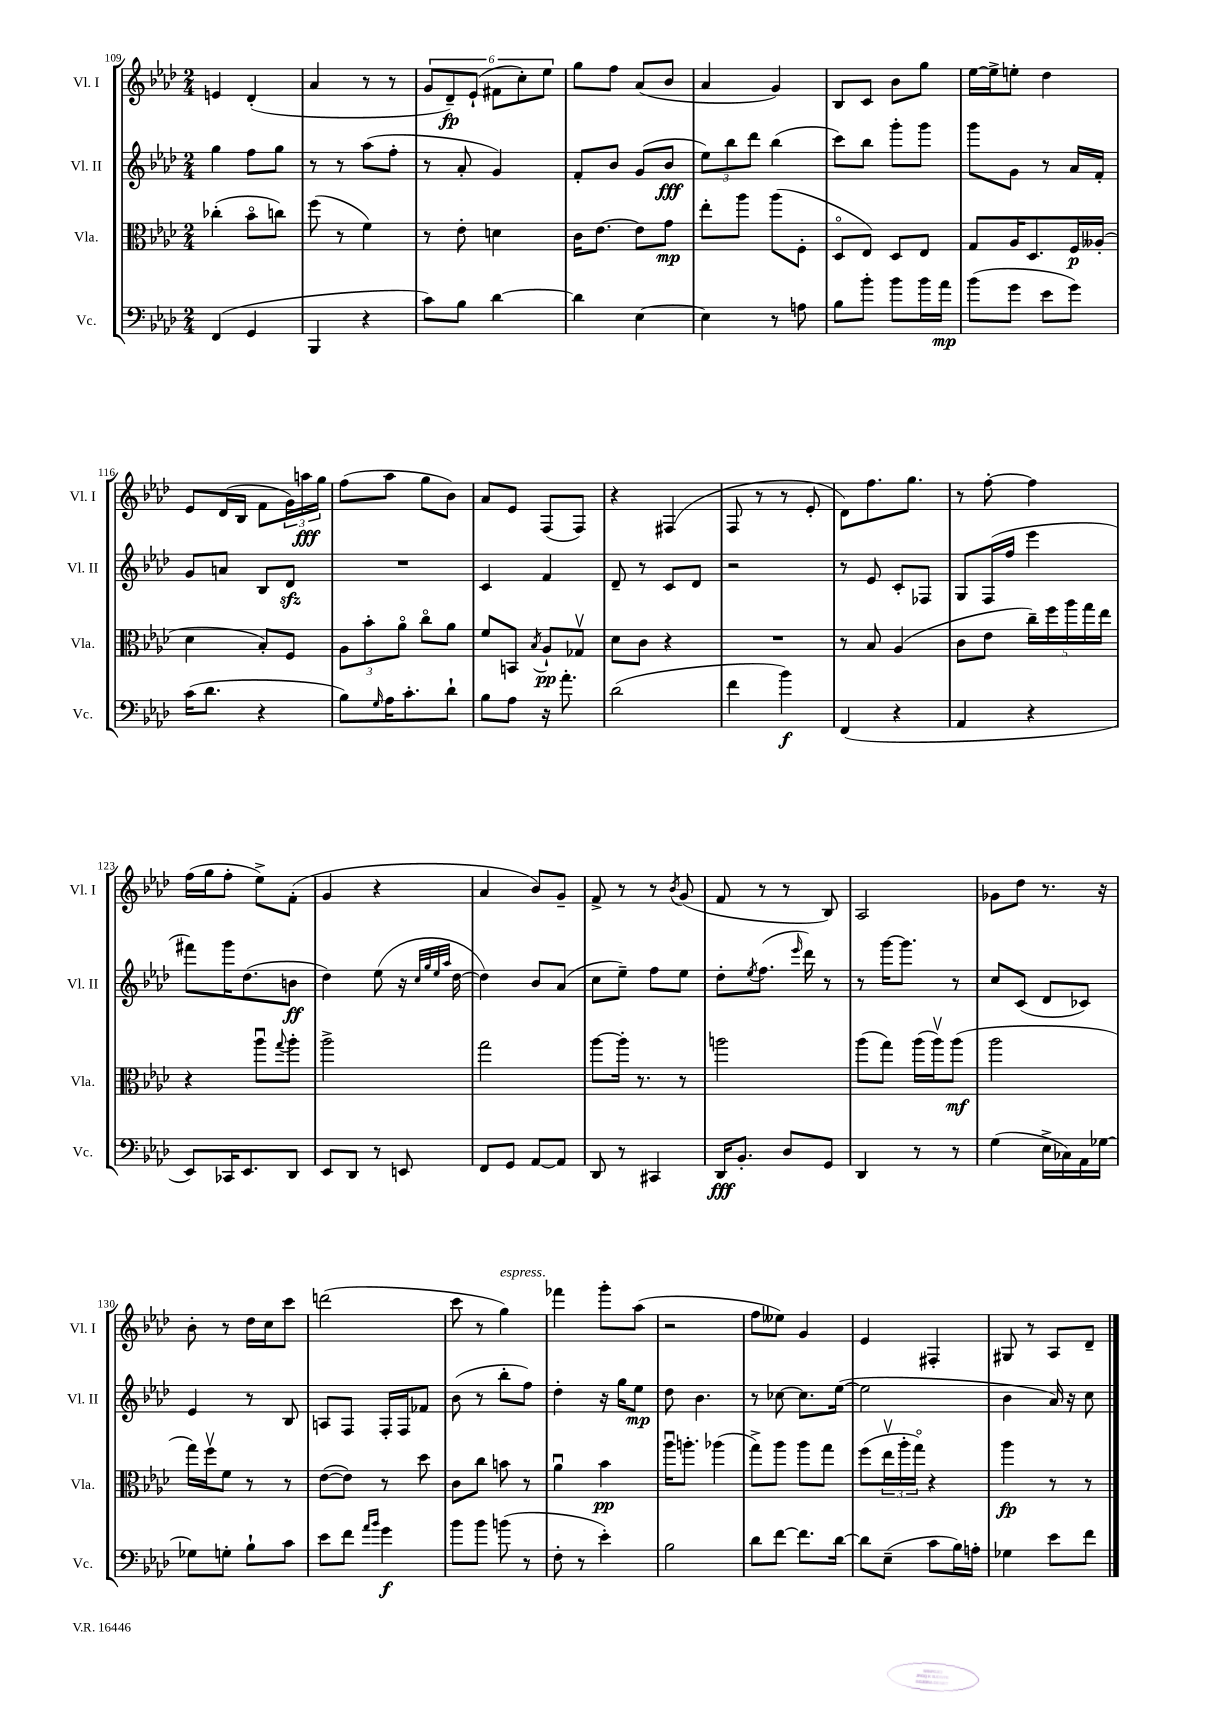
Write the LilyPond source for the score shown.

<<
\new StaffGroup <<
\new Staff = "s0" \with { instrumentName = "Vl. I" shortInstrumentName = "Vl. I" } {
    \clef treble \key aes \major \numericTimeSignature \time 2/4
    e'4 des'4-.( |
    aes'4 r8 r8 |
    \tuplet 6/4 { g'8 des'8--\fp) ees'8-!( fis'8 c''8-.) ees''8 } |
    g''8 f''8 aes'8( bes'8 |
    aes'4 g'4) |
    bes8 c'8 bes'8 g''8 |
    ees''16~ ees''16-> e''8-. des''4 |
    ees'8 des'16( bes16 f'8 \tuplet 3/2 { g'16) a''16\fff g''16 } |
    f''8( aes''8 g''8 bes'8) |
    aes'8 ees'8 f8( f8) |
    r4 fis4( |
    f8 r8 r8 ees'8-. |
    des'8) f''8. g''8. |
    r8 f''8~-. f''4 |
    f''16( g''16 f''8-. ees''8->) f'8-.( |
    g'4 r4 |
    aes'4 bes'8) g'8-- |
    f'8-> r8 r8 \acciaccatura { bes'8 } g'8( |
    f'8 r8 r8 bes8) |
    aes2 |
    ges'8 des''8 r8. r16 |
    bes'8-. r8 des''16 c''16 c'''8 |
    d'''2( |
    c'''8 r8 g''4^\markup { \italic "espress." }) |
    fes'''4 g'''8-. aes''8( |
    r2 |
    f''8 eeses''8) g'4 |
    ees'4 fis4-. |
    gis8 r8 aes8 des'8-- \bar "|." |
}
\new Staff = "s1" \with { instrumentName = "Vl. II" shortInstrumentName = "Vl. II" } {
    \clef treble \key aes \major \numericTimeSignature \time 2/4
    g''4 f''8 g''8 |
    r8 r8 aes''8( f''8-. |
    r8 aes'8-. g'4) |
    f'8-. bes'8 g'8( bes'8\fff |
    \tuplet 3/2 { ees''8) bes''8 des'''8 } bes''4( |
    c'''8) bes''8 g'''8-. g'''8 |
    g'''8 g'8 r8 aes'16 f'16-. |
    g'8 a'8 bes8 des'8\sfz |
    R2 |
    c'4 f'4 |
    des'8-- r8 c'8 des'8 |
    r2 |
    r8 ees'8 c'8-. fes8 |
    g8 f16( f''16 ees'''4 |
    fis'''8) g'''16 des''8.( b'8\ff |
    des''4) ees''8( r16 \grace { c''32 g''32 ees''32 aes''32 } des''16~ |
    des''4) bes'8 aes'8( |
    c''8 ees''8--) f''8 ees''8 |
    des''8-. \acciaccatura { ees''8 } f''8.( \grace { ees'''16 } des'''16) r8 |
    r8 g'''16~ g'''8. r8 |
    c''8 c'8( des'8 ces'8) |
    ees'4 r8 bes8 |
    a8 f8 f16-. f16 fes'8 |
    bes'8( r8 bes''8-. f''8) |
    des''4-. r16 g''16 ees''8\mp |
    des''8 bes'4. |
    r8 ces''8~ ces''8. ees''16~( |
    ees''2 |
    bes'4 aes'16) r16 c''8 \bar "|." |
}
\new Staff = "s2" \with { instrumentName = "Vla." shortInstrumentName = "Vla." } {
    \clef alto \key aes \major \numericTimeSignature \time 2/4
    ces''4-.( bes'8\flageolet c''8) |
    f''8( r8 f'4) |
    r8 ees'8-. d'4 |
    c'16 ees'8.~ ees'8 g'8\mp |
    ees''8-. aes''8 aes''8( f8-. |
    des8\flageolet ees8) des8 ees8 |
    g8 aes16 des8. f16\p aeses16-.( |
    des'4 bes8-.) f8 |
    \tuplet 3/2 { aes8 bes'8-. aes'8\flageolet } c''8\flageolet aes'8 |
    f'8 b,8 \acciaccatura { bes8 } aes8-!\pp ges8\upbow |
    des'8 c'8 r4 |
    R2 |
    r8 bes8 aes4( |
    c'8 ees'8 \tuplet 5/4 { c''16--) f''16 aes''16 g''16 ees''16 } |
    r4 aes''8\downbow \appoggiatura { g''8 } aes''8-. |
    aes''2-> |
    g''2 |
    aes''8~ aes''16-. r8. r8 |
    a''2 |
    aes''8( g''8) aes''16( aes''16\upbow) aes''8\mf( |
    aes''2 |
    g''16) f''16\upbow f'8 r8 r8 |
    ees'8~( ees'8) r8 des''8 |
    c'8 c''8 b'8 r8 |
    aes'4\downbow bes'4\pp |
    aes''16\downbow a''8.-. aes''4( |
    g''8->) aes''8 aes''8 g''8 |
    f''8( \tuplet 3/2 { ees''16\upbow aes''16-. g''16\flageolet) } r4 |
    aes''4\fp r8 r8 \bar "|." |
}
\new Staff = "s3" \with { instrumentName = "Vc." shortInstrumentName = "Vc." } {
    \clef bass \key aes \major \numericTimeSignature \time 2/4
    f,4( g,4 |
    bes,,4 r4 |
    c'8) bes8 des'4~ |
    des'4 ees4~ |
    ees4 r8 a8 |
    bes8 bes'8-. bes'8 bes'16 aes'16\mp |
    bes'8( g'8 ees'8 g'8) |
    c'16( des'8. r4 |
    bes8) \grace { g16 } aes16 c'8.-. des'8-! |
    bes8 aes8 r16 aes'8.-. |
    des'2( |
    f'4 bes'4\f) |
    f,4( r4 |
    aes,4 r4 |
    ees,8) ces,16 ees,8. des,8 |
    ees,8 des,8 r8 e,8 |
    f,8 g,8 aes,8~ aes,8 |
    des,8 r8 cis,4 |
    des,16\fff bes,8.-. des8 g,8 |
    des,4 r8 r8 |
    g4( ees16-> ces16) aes,16 ges16~ |
    ges8 g8-. bes8-! c'8 |
    ees'8 f'8 \grace { aes'16 bes'16 } g'4\f |
    bes'8 bes'8 b'8( r8 |
    f8-. r8 ees'4-.) |
    bes2 |
    des'8 f'8~ f'8. des'16~ |
    des'8 ees8--( c'8 bes16) a16-. |
    ges4 ees'8 f'8 \bar "|." |
}
>>
>>
\layout { \context { \Score currentBarNumber = #109 } }
